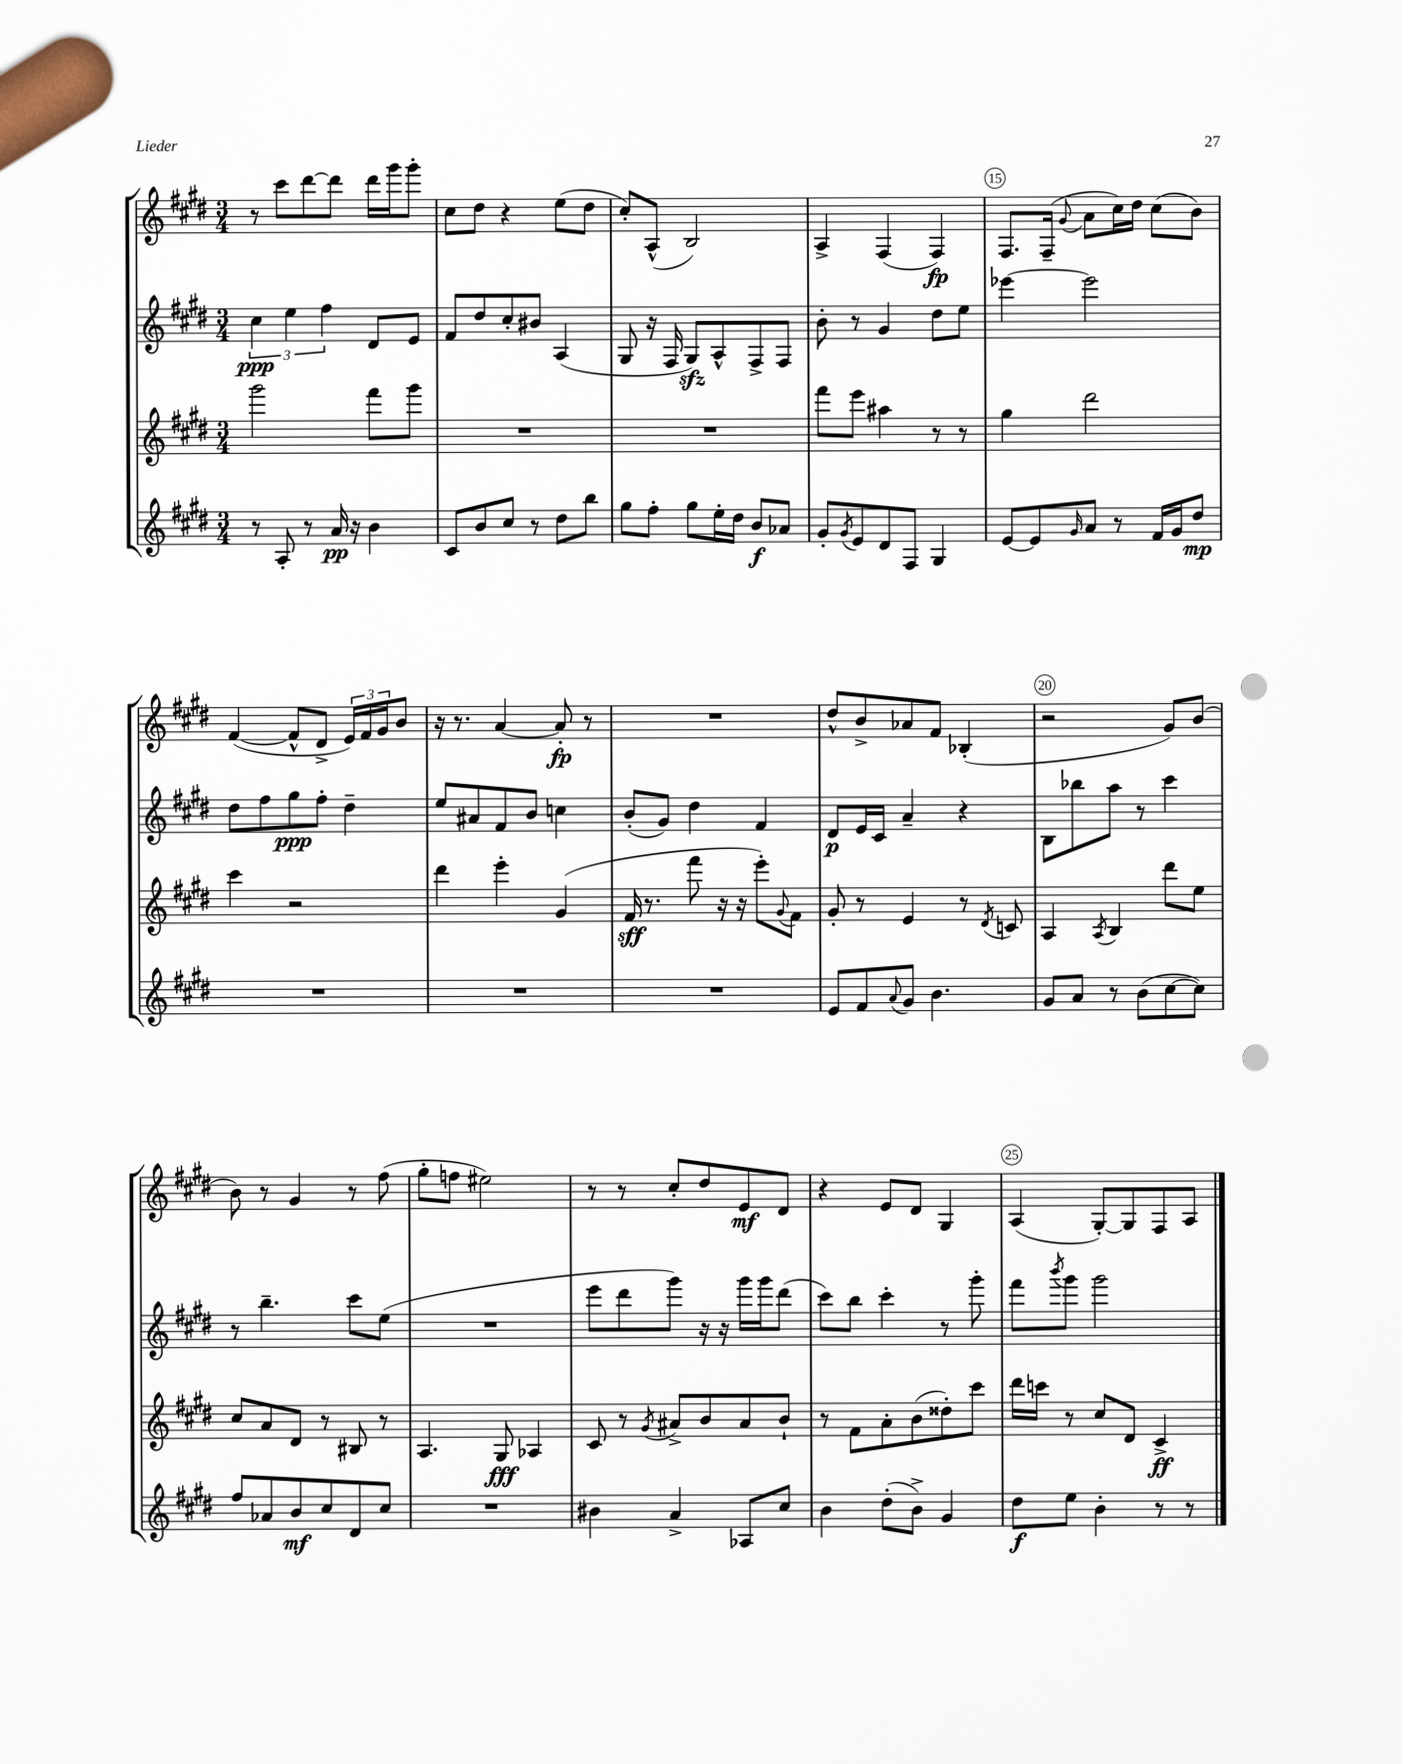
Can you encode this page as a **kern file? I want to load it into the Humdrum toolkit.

**kern	**kern	**kern	**kern
*staff4	*staff3	*staff2	*staff1
*clefG2	*clefG2	*clefG2	*clefG2
*k[f#c#g#d#]	*k[f#c#g#d#]	*k[f#c#g#d#]	*k[f#c#g#d#]
*M3/4	*M3/4	*M3/4	*M3/4
8r	2ggg#	6cc#	8r
8A'	.	.	8ccc#
.	.	6ee	.
8r	.	.	[8ddd#
.	.	6ff#	.
16a	.	.	8ddd#]
16r	.	.	.
4b	8fff#	8d#	16ddd#
.	.	.	16ggg#
.	8ggg#	8e	8ggg#'
=	=	=	=
8c#	2.r	8f#	8cc#
8b	.	8dd#	8dd#
8cc#	.	8cc#'	4r
8r	.	8b#	.
8dd#	.	(4A	(8ee
8bb	.	.	8dd#
=	=	=	=
8gg#	2.r	8G#	8cc#')
8ff#'	.	16r	(8A^^
.	.	16F#	.
8gg#	.	8G#)	2B)
16ee'	.	8A^^	.
16dd#	.	.	.
8b	.	8F#^	.
8a-	.	8F#	.
=	=	=	=
8g#'	8fff#	8b'	4A^
8qg#	.	.	.
8e	8eee	8r	.
8d#	4aa#	4g#	(4F#
8F#	.	.	.
4G#	8r	8dd#	4F#)
.	8r	8ee	.
=	=	=	=
[8e	4gg#	[4eee-	8.F#
8e]	.	.	.
.	.	.	(16F#~
16qqg#	.	.	8qqg#
8a	2ddd#	2eee-]	8a
8r	.	.	16cc#)
.	.	.	16dd#
16f#	.	.	(8cc#
16g#	.	.	.
8dd#	.	.	8b)
=	=	=	=
2.r	4ccc#	8dd#	([4f#
.	.	8ff#	.
.	2r	8gg#	8f#^^]
.	.	8ff#'	8d#^
.	.	4dd#~	24e)
.	.	.	24f#
.	.	.	24g#
.	.	.	8b
=	=	=	=
2.r	4ddd#	8ee	16r
.	.	.	8.r
.	.	8a#	.
.	4eee'	8f#	[4a
.	.	8b	.
.	(4g#	4cc	8a']
.	.	.	8r
=	=	=	=
2.r	16f#	(8b'	2.r
.	8.r	.	.
.	.	8g#)	.
.	8fff#	4dd#	.
.	16r	.	.
.	16r	.	.
.	8eee')	4f#	.
.	8qqg#	.	.
.	8f#	.	.
=	=	=	=
8e	8g#'	8d#	8dd#^^
8f#	8r	16e	8b^
.	.	16c#	.
8qqa	.	.	.
8g#	4e	4a~	8a-
4.b	.	.	8f#
.	8r	4r	(4B-'
.	8qd#	.	.
.	8c	.	.
=	=	=	=
8g#	4A	8B	2r
8a	.	8bb-	.
.	8qA	.	.
8r	4B	8aa	.
(8b	.	8r	.
[8cc#	8ddd#	4ccc#	8g#)
8cc#])	8ee	.	(8b
=	=	=	=
8ff#	8cc#	8r	8b)
8a-	8a	4.bb~	8r
8b	8d#	.	4g#
8cc#	8r	.	.
8d#	8B#	8ccc#	8r
8cc#	8r	(8ee	(8ff#
=	=	=	=
2.r	4.A	2.r	8gg#'
.	.	.	8ff
.	.	.	2ee#)
.	8G#	.	.
.	4A-	.	.
=	=	=	=
4b#	8c#	8eee	8r
.	8r	8ddd#	8r
.	8qg#	.	.
4a^	8a#^	8ggg#)	8cc#'
.	8b	16r	8dd#
.	.	16r	.
8A-	8a#	16ggg#	8e
.	.	16ggg#	.
8cc#	8b`	(8ddd#	8d#
=	=	=	=
4b	8r	8ccc#)	4r
.	8f#	8bb	.
(8dd#'	8a'	4ccc#'	8e
8b^)	(8b	.	8d#
4g#	8dd##')	8r	4G#
.	8ccc#	8ggg#'	.
=	=	=	=
8dd#	16ddd#	8fff#	(4A
.	16ccc	.	.
.	.	8qbbb	.
8ee	8r	8ggg#	.
4b'	8cc#	2ggg#	[8G#')
.	8d#	.	8G#]
8r	4c#^	.	8F#
8r	.	.	8A
==	==	==	==
*-	*-	*-	*-
